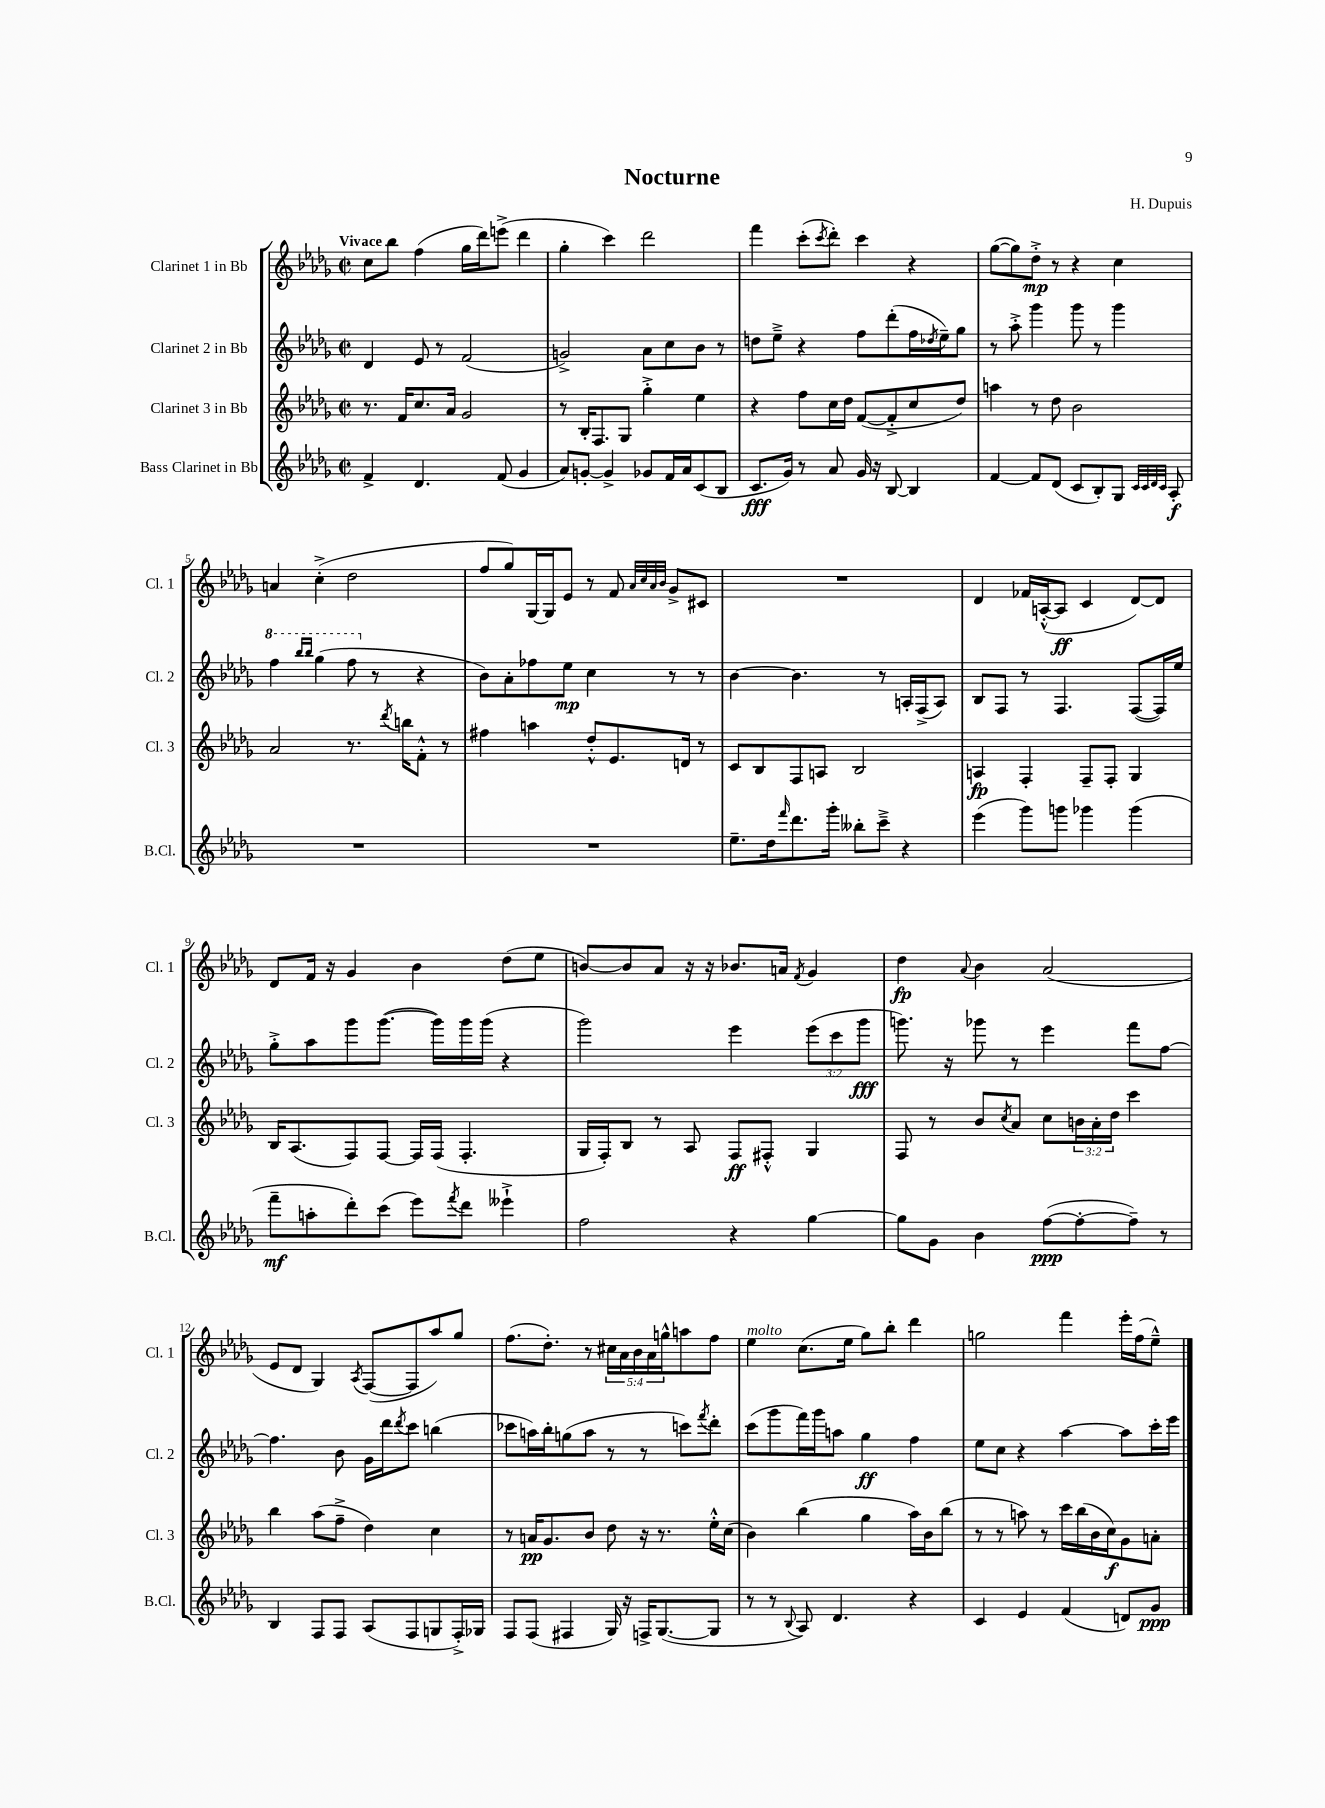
\header { title = "Nocturne" composer = "H. Dupuis" }
<<
\new StaffGroup <<
\new Staff = "s0" \with { instrumentName = "Clarinet 1 in Bb" shortInstrumentName = "Cl. 1" } {
    \clef treble \key des \major \defaultTimeSignature \time 2/2 \override Staff.TupletNumber.text = #tuplet-number::calc-fraction-text \tempo "Vivace"
    c''8 bes''8 f''4( ges''16 des'''16) e'''8->( des'''4 |
    ges''4-. c'''4) des'''2 |
    f'''4 c'''8-.( \acciaccatura { c'''8 } des'''8-.) c'''4 r4 |
    ges''8~( ges''8) des''8-.->\mp r8 r4 c''4 |
    a'4 c''4-.->( des''2 |
    f''8 ges''8) ges16~ ges16 ees'8 r8 f'8 \grace { aes'32 c''32 aes'32 bes'32 } ges'8-> cis'8 |
    R1 |
    des'4 fes'16 a16~-.-^( a8\ff c'4 des'8~) des'8 |
    des'8 f'16 r16 ges'4 bes'4 des''8( ees''8 |
    b'8~) b'8 aes'8 r16 r16 bes'8. a'16 \acciaccatura { f'8 } ges'4 |
    des''4\fp \appoggiatura { aes'8 } bes'4 aes'2( |
    ees'8 des'8 ges4) \acciaccatura { aes8 } f8~( f8 aes''8) ges''8 |
    f''8.( des''8.-.) r8 \tuplet 5/4 { cis''16 aes'16 bes'16 aes'16 g''16-^ } a''8 f''8 |
    ees''4^\markup { \italic "molto" } c''8.( ees''16 ges''8) bes''8-. des'''4 |
    g''2 f'''4 ees'''16-. f''16( ees''8---^) \bar "|." |
}
\new Staff = "s1" \with { instrumentName = "Clarinet 2 in Bb" shortInstrumentName = "Cl. 2" } {
    \clef treble \key des \major \defaultTimeSignature \time 2/2 \override Staff.TupletNumber.text = #tuplet-number::calc-fraction-text
    des'4 ees'8 r8 f'2( |
    g'2->) aes'8 c''8 bes'8 r8 |
    d''8 ees''8---> r4 f''8 des'''8-.( f''16 \acciaccatura { des''8 } ees''16--) ges''8 |
    r8 aes''8-.-> ges'''4 ges'''8 r8 ges'''4 |
    \ottava #1 f'''4 \grace { bes'''16 bes'''16 } ges'''4( f'''8 \ottava #0 r8 r4 |
    bes'8) aes'8-. fes''8 ees''8\mp c''4 r8 r8 |
    bes'4~ bes'4. r8 a16-. f16->( a8) |
    bes8 f8 r8 f4. f8~( f16) ees''16 |
    ges''8-.-> aes''8 ges'''8 ges'''8.~( ges'''16) ges'''16 ges'''16( r4 |
    ges'''2) ees'''4 \tuplet 3/2 { ees'''8( c'''8 ges'''8\fff } |
    g'''8.) r16 ges'''8 r8 ees'''4 f'''8 f''8~ |
    f''4. bes'8 ges'16 des'''16 \acciaccatura { des'''8 } c'''8 b''4( |
    ces'''8 a''16) bes''16-. g''8( a''8 r8 r8 c'''8) \acciaccatura { f'''8 } des'''8-. |
    c'''8( ges'''8 f'''16) ges'''16 a''8 ges''4\ff f''4 |
    ees''8 c''8 r4 aes''4~ aes''8 c'''16-. ees'''16 \bar "|." |
}
\new Staff = "s2" \with { instrumentName = "Clarinet 3 in Bb" shortInstrumentName = "Cl. 3" } {
    \clef treble \key des \major \defaultTimeSignature \time 2/2 \override Staff.TupletNumber.text = #tuplet-number::calc-fraction-text
    r8. f'16 c''8. aes'16 ges'2 |
    r8 bes16-. f8. ges8 ges''4-.-> ees''4 |
    r4 f''8 c''16 des''16 f'8~( f'8-.-> c''8 des''8) |
    a''4 r8 des''8 bes'2 |
    aes'2 r8. \acciaccatura { des'''8 } b''16 f'8-.-^ r8 |
    fis''4 a''4 des''8-.-^ ees'8. d'16 r8 |
    c'8 bes8 f8 a8 bes2 |
    a4\fp f4-. f8-- f8-. ges4 |
    bes16 aes8.( f8) f8~ f16 f16( f4.-. |
    ges16 f16-.) bes8 r8 aes8 f8\ff fis8-.-^ ges4 |
    f8 r8 bes'8 \acciaccatura { c''8 } aes'8 c''8 \tuplet 3/2 { b'16 aes'16-. des''16 } c'''4 |
    bes''4 aes''8( f''8---> des''4) c''4 |
    r8 a'16\pp ges'8. bes'8 des''8 r16 r8. ees''16-.-^ c''16( |
    bes'4) bes''4( ges''4 aes''16) bes'16 bes''8( |
    r8 r8 a''8) r8 c'''16 bes''16( bes'16 c''16\f) ges'8 a'8-. \bar "|." |
}
\new Staff = "s3" \with { instrumentName = "Bass Clarinet in Bb" shortInstrumentName = "B.Cl." } {
    \clef treble \key des \major \defaultTimeSignature \time 2/2
    f'4-> des'4. f'8( ges'4 |
    aes'8) g'8~-. g'4-> ges'8 f'16 aes'16 c'8( bes8 |
    c'8.\fff ges'16) r8 aes'8 ges'16 r16 bes8~ bes4 |
    f'4~ f'8 des'8( c'8 bes8-.) ges8 \grace { c'32 c'32 des'32 c'32 } aes8-.\f |
    R1 |
    R1 |
    ees''8.-- des''16 \grace { f'''16 } des'''8. ges'''16-. beses''8-. c'''8---> r4 |
    ees'''4( ges'''8) g'''8 ges'''4 ges'''4( |
    f'''8--\mf a''8-. des'''8-.) c'''8( ees'''8) \acciaccatura { f'''8 } des'''8 eeses'''4-!-> |
    f''2 r4 ges''4~ |
    ges''8 ges'8 bes'4 f''8~\ppp( f''8~-. f''8--) r8 |
    bes4 f8 f8 aes8( f8 g8 f16-.->) ges16 |
    f8 f8( fis4 ges16) r16 f16-> ges8.~( ges8 |
    r8 r8 \appoggiatura { bes8 } aes8) des'4. r4 |
    c'4 ees'4 f'4( d'8) ges'8\ppp \bar "|." |
}
>>
>>
